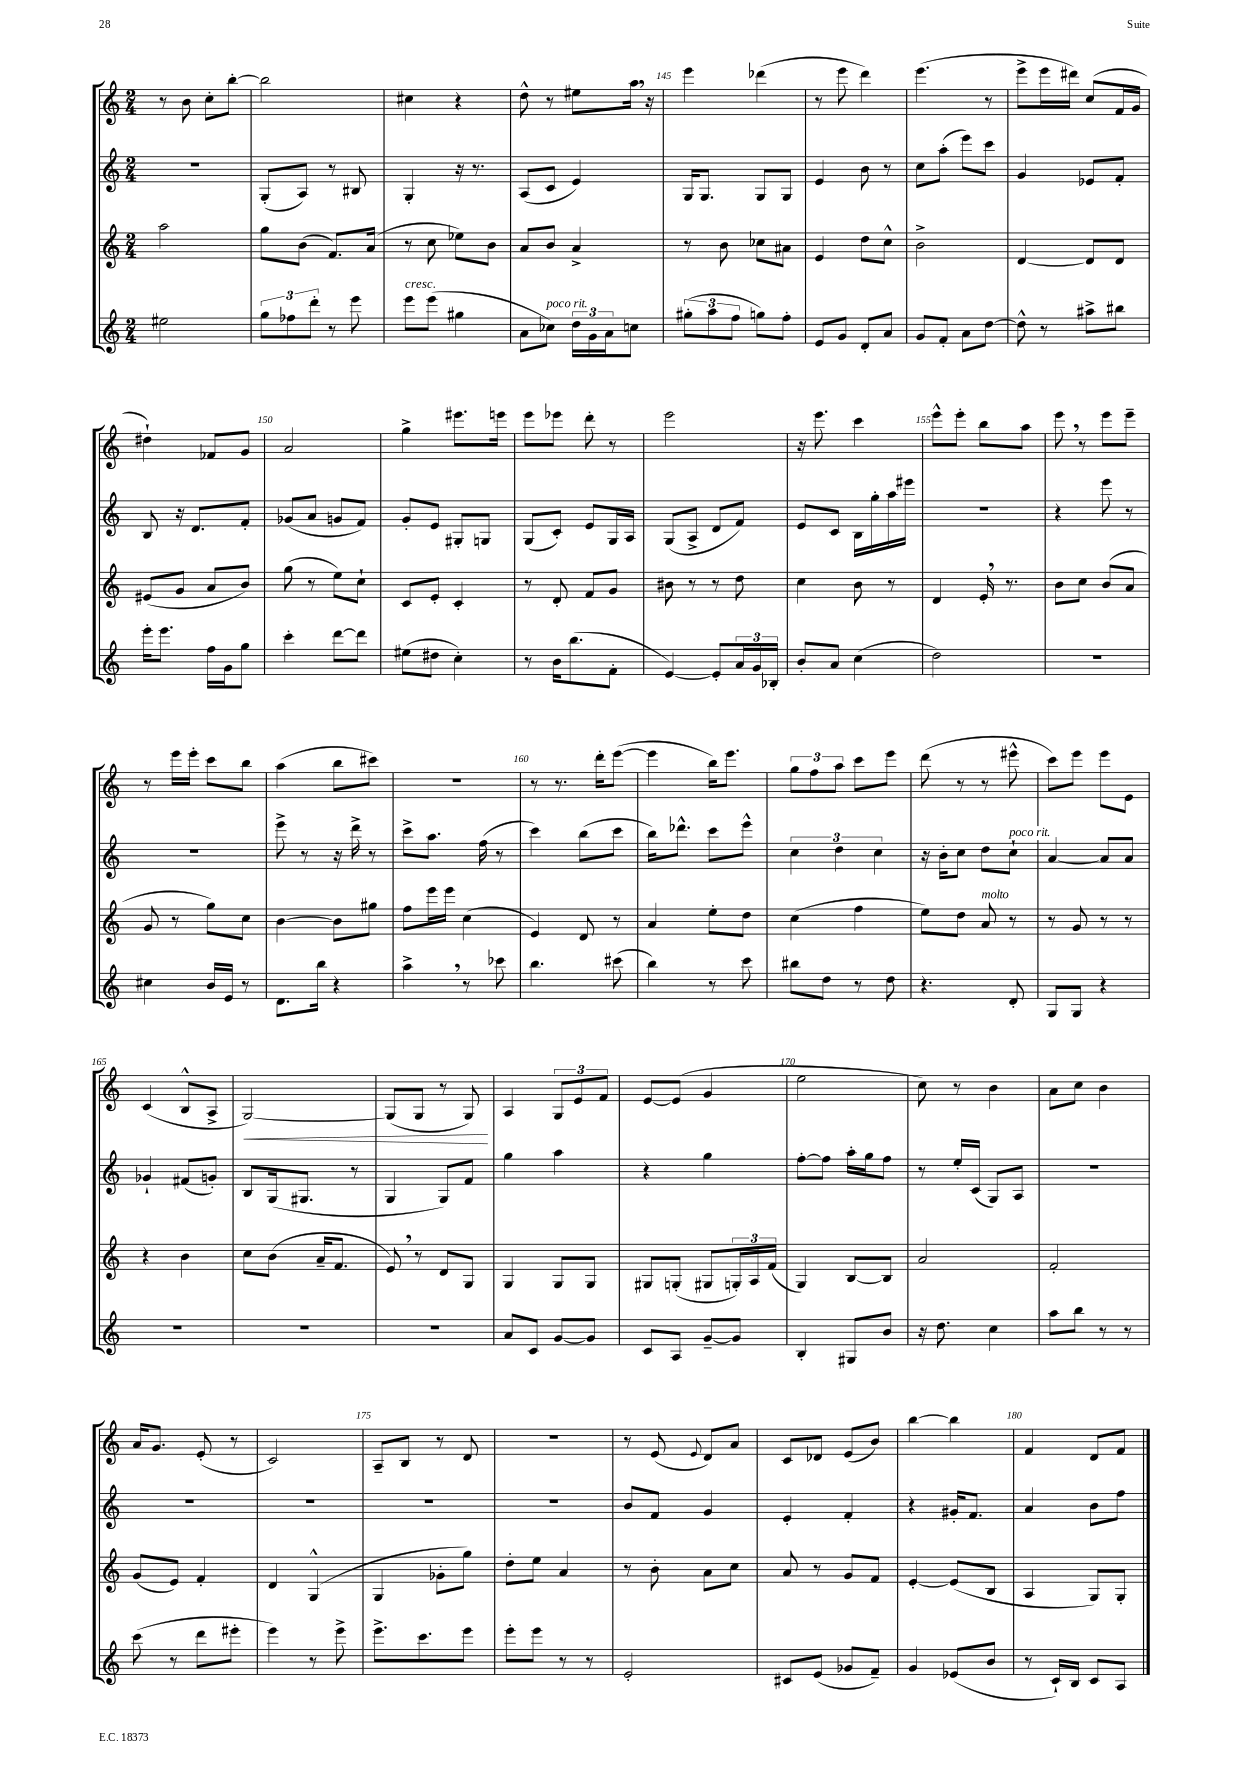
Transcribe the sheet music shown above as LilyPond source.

<<
\new StaffGroup <<
\new Staff = "s0" {
    \clef treble \key c \major \numericTimeSignature \time 2/4
    r8 b'8 c''8-. b''8~-. |
    b''2 |
    cis''4 r4 |
    d''8-^ r8 eis''8 a''16 \breathe r16 |
    e'''4 des'''4( |
    r8 e'''8 d'''4) |
    e'''4.( r8 |
    e'''8-> e'''16 dis'''16) c''8( f'16 g'16 |
    dis''4-!) fes'8 g'8 |
    a'2 |
    g''4-> eis'''8. e'''16 |
    e'''8 ees'''8 d'''8-. r8 |
    e'''2 |
    r16 e'''8. c'''4 |
    e'''8-^ e'''8-. b''8 a''8 |
    e'''8 \breathe r8 e'''8 e'''8-- |
    r8 e'''16 e'''16-. c'''8 b''8 |
    a''4( b''8 cis'''8) |
    r2 |
    r8 r8. d'''16-. e'''8~( |
    e'''4 b''16) e'''8. |
    \tuplet 3/2 { g''8 f''8 a''8 } c'''8 e'''8 |
    d'''8( r8 r8 eis'''8-^ |
    c'''8) e'''8 e'''8 e'8 |
    c'4( b8-^ a8-> |
    g2~\<) |
    g8( g8 r8 g8\!) |
    a4 \tuplet 3/2 { g8 e'8 f'8 } |
    e'8~ e'8( g'4 |
    e''2 |
    c''8) r8 b'4 |
    a'8 c''8 b'4 |
    a'16 g'8. e'8-.( r8 |
    c'2) |
    a8-- b8 r8 d'8 |
    R2 |
    r8 e'8( \appoggiatura { e'8 } d'8) a'8 |
    c'8 des'8 e'8( b'8) |
    b''4~ b''4 |
    f'4 d'8 f'8 \bar "|." |
}
\new Staff = "s1" {
    \clef treble \key c \major \numericTimeSignature \time 2/4
    R2 |
    g8-.( a8) r8 bis8 |
    g4-. r16 r8. |
    a8( c'8 e'4) |
    g16 g8. g8 g8 |
    e'4 b'8 r8 |
    c''8 a''8-.( e'''8) c'''8 |
    g'4 ees'8 f'8-. |
    b8 r16 d'8. f'8-. |
    ges'8( a'8 g'8 f'8) |
    g'8-. e'8 gis8-. g8 |
    g8( c'8-.) e'8 g16 a16 |
    g8( a8-> d'8 f'8) |
    e'8 c'8 b16 g''16-. a''16 eis'''16 |
    R2 |
    r4 e'''8 r8 |
    R2 |
    e'''8-> r8 r16 d'''16-> r8 |
    c'''8-> a''8. f''16( r8 |
    c'''4) b''8( c'''8 |
    b''16) des'''8.-^ c'''8 e'''8-^ |
    \tuplet 3/2 { c''4 d''4 c''4 } |
    r16 b'16-. c''8 d''8 c''8-!^\markup { \italic "poco rit." } |
    a'4~ a'8 a'8 |
    ges'4-! fis'8( g'8-.) |
    b8 g16( gis8. r8 |
    g4 g8) f'8 |
    g''4 a''4 |
    r4 g''4 |
    f''8~-. f''8 a''16-. g''16 f''8 |
    r8 e''16-. c'16( g8) a8 |
    R2 |
    R2 |
    R2 |
    R2 |
    r2 |
    b'8 f'8 g'4 |
    e'4-. f'4-. |
    r4 gis'16-. f'8. |
    a'4 b'8 f''8 \bar "|." |
}
\new Staff = "s2" {
    \clef treble \key c \major \numericTimeSignature \time 2/4
    a''2 |
    g''8 b'8( f'8.) a'16( |
    r8 c''8 ees''8) b'8 |
    a'8 b'8 a'4-> |
    r8 b'8 ces''8 ais'8 |
    e'4 d''8 c''8-^ |
    b'2-> |
    d'4~ d'8 d'8 |
    eis'8( g'8 a'8 b'8) |
    g''8( r8 e''8) c''8-! |
    c'8 e'8-. c'4-. |
    r8 d'8-. f'8 g'8 |
    bis'8 r8 r8 d''8 |
    c''4 b'8 r8 |
    d'4 e'16-. \breathe r8. |
    b'8 c''8 b'8( a'8 |
    g'8 r8 g''8) c''8 |
    b'4~ b'8 gis''8 |
    f''8 e'''16 e'''16 c''4( |
    e'4) d'8 r8 |
    a'4 e''8-. d''8 |
    c''4( f''4 |
    e''8) d''8 a'8^\markup { \italic "molto" } r8 |
    r8 g'8 r8 r8 |
    r4 b'4 |
    c''8 b'8( a'16-- f'8. |
    e'8) \breathe r8 d'8 g8 |
    g4 g8 g8 |
    gis8 g8-.( gis8 \tuplet 3/2 { g16-.) a16 f'16( } |
    g4) b8~ b8 |
    a'2 |
    f'2-. |
    g'8( e'8) f'4-. |
    d'4 g4-^( |
    g4 ges'8-. g''8) |
    d''8-. e''8 a'4 |
    r8 b'8-. a'8 c''8 |
    a'8 r8 g'8 f'8 |
    e'4~-. e'8( b8 |
    a4 g8) g8-. \bar "|." |
}
\new Staff = "s3" {
    \clef treble \key c \major \numericTimeSignature \time 2/4
    eis''2 |
    \tuplet 3/2 { g''8 fes''8 d'''8-. } r8 e'''8 |
    e'''8^\markup { \italic "cresc." } e'''8( gis''4 |
    a'8 ces''8^\markup { \italic "poco rit." }) \tuplet 3/2 { d''16 g'16 a'16 } c''8 |
    \tuplet 3/2 { gis''8-.( a''8 f''8 } g''8) f''8-. |
    e'8 g'8 d'8-. a'8 |
    g'8 f'8-. a'8 d''8~ |
    d''8-^ r8 ais''8-> bis''8 |
    e'''16-. e'''8. f''16 g'16 g''8 |
    c'''4-. d'''8~ d'''8 |
    eis''8( dis''8 c''4-.) |
    r8 b'16 b''8.( f'8-. |
    e'4~) e'8-. \tuplet 3/2 { a'16 g'16 bes16-. } |
    b'8-. a'8 c''4( |
    d''2) |
    r2 |
    cis''4 b'16 e'16 r8 |
    d'8. b''16 r4 |
    a''4-> \breathe r8 ces'''8 |
    b''4. cis'''8( |
    b''4) r8 c'''8 |
    bis''8 d''8 r8 d''8 |
    r4. d'8-. |
    g8 g8 r4 |
    R2 |
    R2 |
    R2 |
    a'8 c'8 g'8~ g'8 |
    c'8 a8 g'8~-- g'8 |
    b4-. gis8 b'8 |
    r16 d''8. c''4 |
    a''8 b''8 r8 r8 |
    c'''8( r8 d'''8 eis'''8-. |
    e'''4) r8 e'''8-> |
    e'''8.-> c'''8. e'''8 |
    e'''8-. e'''8 r8 r8 |
    e'2-. |
    cis'8 e'8( ges'8 f'8--) |
    g'4 ees'8( b'8 |
    r8 c'16-!) b16 c'8 a8 \bar "|." |
}
>>
>>
\layout { \context { \Score currentBarNumber = #141 \override BarNumber.break-visibility = ##(#f #t #t) barNumberVisibility = #(every-nth-bar-number-visible 5) } }
